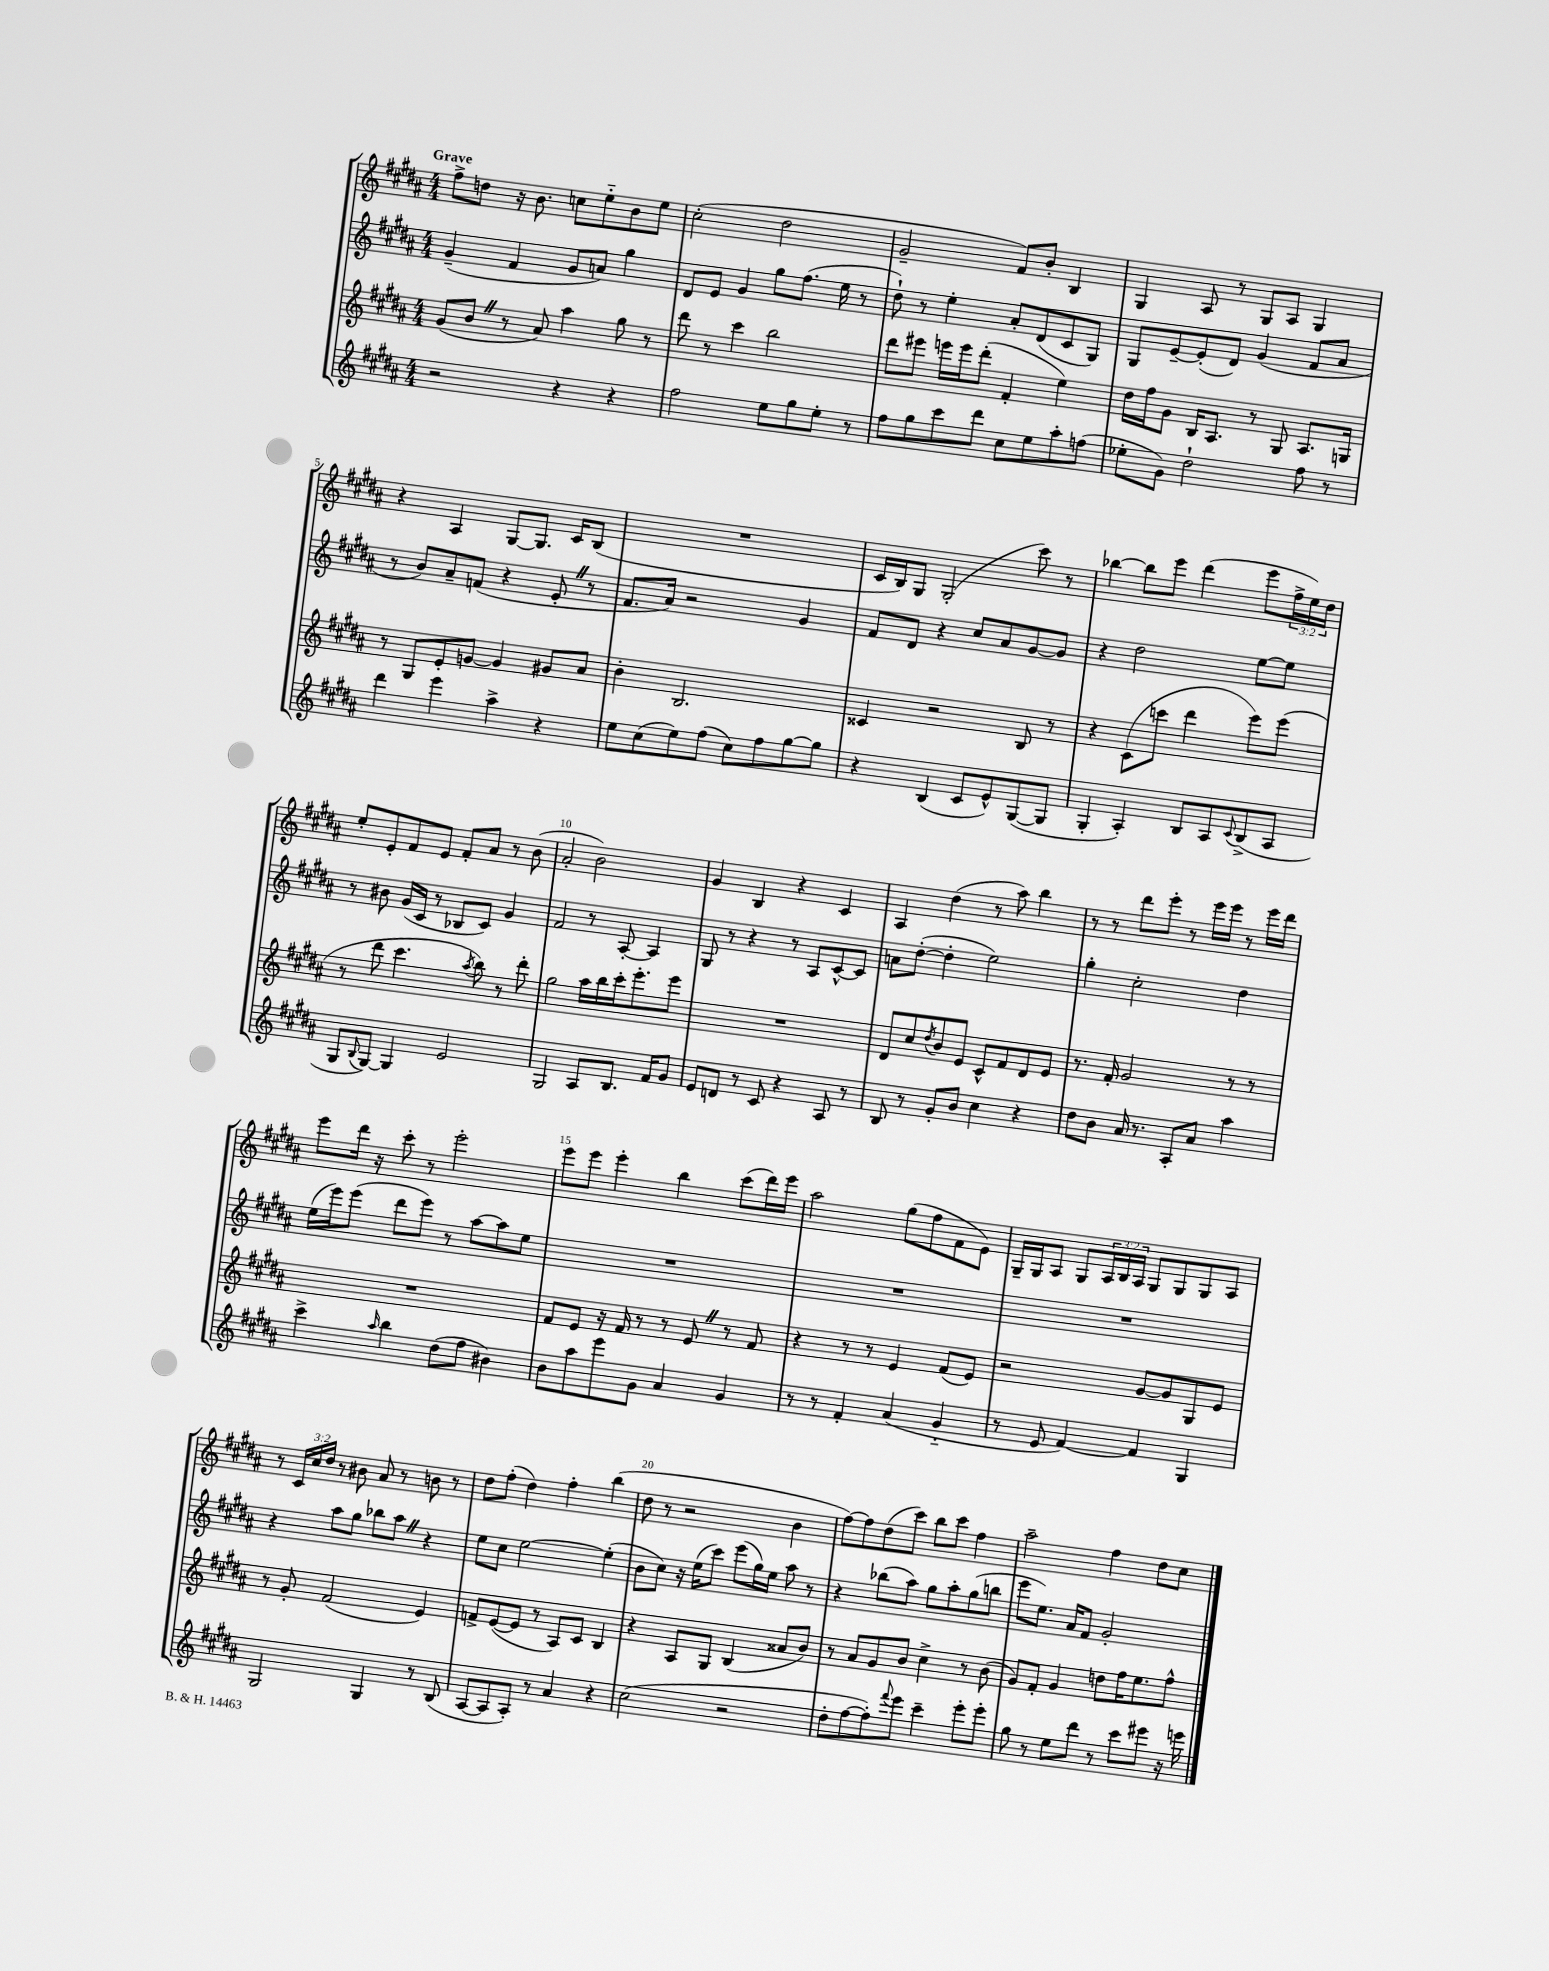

**kern	**kern	**kern	**kern
*staff4	*staff3	*staff2	*staff1
*clefG2	*clefG2	*clefG2	*clefG2
*k[f#c#g#d#a#]	*k[f#c#g#d#a#]	*k[f#c#g#d#a#]	*k[f#c#g#d#a#]
*M4/4	*M4/4	*M4/4	*M4/4
2r	(8g#/L	(4g#~/	8ff#^\L
.	8b/J	.	8dd\J
.	8r	4f#/	16r
.	.	.	8.b\
.	8a#/)	.	.
4r	4aa#\	8g#/L	8cc\L
.	.	8a/J)	8ee'~\
4r	8gg#\	4gg#\	8b\
.	8r	.	8ee\J
=	=	=	=
2ff#\	8ddd#\	8d#/L	(2cc#'\
.	8r	8e/J	.
.	4ccc#\	4g#/	.
8ee\L	2bb\	8gg#\L	2dd#\
8gg#\	.	(8.ff#\J	.
8ee'\J	.	.	.
.	.	16ee\	.
8r	.	8r	.
=	=	=	=
8ff#\L	8ddd#\L	8dd#`\)	2g#~/
8gg#\	8eee#\J	8r	.
8ccc#\	16eee\LL	4ee'\	.
.	16eee\J	.	.
8ddd#\J	(8ddd#'\J	.	.
8cc#\L	4f#'/	8a#'/L	8f#/L)
8ee\	.	(8d#/	8b'/J
8aa#'\	4ee\)	8c#/	4B/
(8ff\J	.	8G#/J)	.
=	=	=	=
8ee-'\L	16dd#\LL	8G#/L	4G#/
.	16ff#\J	.	.
8g#\J)	8g#\J	[8e~/	.
2dd#`\	16B/LK	(8e'/]	8A#/
.	8.A#/J	.	.
.	.	8d#/J)	8r
.	8r	(4g#/	8G#/L
.	8G#/	.	8A#/J
8ff#\	8.A#/L	8f#/L	4G#/
8r	.	8a#/J	.
.	16G/Jk	.	.
=	=	=	=
4ddd#\	8r	8r	4r
.	8G#/L	8b/L)	.
4eee\	8e'/	8a#~/	4A#/
.	[8g/J	(8f/J	.
4aa#^\	4g/]	4r	[8G#/L
.	.	.	8.G#/]J
4r	8g#/L	8e'/	.
.	.	.	16c#/LK
.	8a#/J	8r	(8B/J
=	=	=	=
8ee\L	4b'\	8.f#/L	1r
(8cc#\	.	.	.
.	.	16a#/Jk)	.
8ee\)	2.B/	2r	.
(8ff#\J	.	.	.
8cc#\L)	.	.	.
8ff#\	.	.	.
[8gg#\	.	4g#/	.
8gg#\]J	.	.	.
=	=	=	=
4r	4c##/	8f#/L	16c#/LL
.	.	.	16B/J)
.	.	8d#/J	8G#/J
(4B/	2r	4r	(2G#'/
8c#/L	.	8cc#/L	.
8e^^/)	.	8a#/	.
([8G#/	8B/	[8g#/	8ccc#\)
8G#/]J	8r	8g#/]J	8r
=	=	=	=
4G#'/	4r	4r	[4bb-\
4A#'/)	(8c#\L	2dd#\	8bb-\]L
.	8ccc\J	.	8eee\J
8B/L	4ddd#\	.	(4ddd#\
8A#/	.	.	.
8qqc#/	.	.	.
(8B^/	8eee\L)	[8ee\L	8eee\L
8A#/J	(8eee\J	8ee\]J	24ff#^\L
.	.	.	24ee\)
.	.	.	24dd#\JJ
=	=	=	=
8G#/L	8r	8r	8ee'/L
8qqB/	.	.	.
[8G#/J)	8ddd#\	8b#\	8e'/
4G#/]	4.ccc#\	(16g#/LL	8f#/
.	.	16c#/JJ	.
.	.	8r	8e/J
2e/	.	8B-/L	8f#'/L
.	8qaa#/	.	.
.	8bb\)	8c#/J)	8a#/J
.	8r	4g#/	8r
.	8ddd#'\	.	(8b\
=	=	=	=
2G#/	2gg#\	2f#/	2a#'/
8A#/L	16aa#\LL	8r	2b\)
.	16bb\	.	.
8.B/J	16ccc#'\J	[8A#'/	.
.	8.eee'\	.	.
.	.	4A#/]	.
16f#/LK	.	.	.
8g#/J	8eee\J	.	.
=	=	=	=
8e/L	1r	8G#/	4g#/
8d/J	.	8r	.
8r	.	4r	4B/
8c#/	.	.	.
4r	.	8r	4r
.	.	8A#/L	.
8A#/	.	[8c#^^/	4c#/
8r	.	8c#/]J	.
=	=	=	=
8B/	8d#/L	8a\L	4A#/
8r	8cc#/	([8dd#'\J	.
.	8qdd#/	.	.
8g#'/L	8b/	4dd#'\]	(4dd#\
8b/J	8e/J	.	.
4cc#\	8c#^^/L	2ee\)	8r
.	8f#/	.	8aa#\)
4r	8d#/	.	4bb\
.	8e/J	.	.
=	=	=	=
8dd#\L	8.r	4gg#'\	8r
8b\J	.	.	8r
.	16f#'/	.	.
16a#/	2g#/	2cc#'\	8ddd#\L
8.r	.	.	.
.	.	.	8eee'\J
8A#'/L	.	.	8r
8a#/J	.	.	16eee\LL
.	.	.	16eee\JJ
4aa#\	8r	4dd#\	8r
.	8r	.	16eee\LL
.	.	.	16ddd#\JJ
=	=	=	=
4ccc#^\	1r	(16ee\LL	8eee\L
.	.	16eee\J)	.
.	.	(8eee\J	16ddd#\Jk
.	.	.	16r
16qqaa#/	.	.	.
4bb\	.	8ddd#\L	8ccc#'\
.	.	8eee\J)	8r
(8dd#\L	.	8r	2eee'\
8ff#\J	.	[8aa#\L	.
4b#\)	.	8aa#\]	.
.	.	8ee\J	.
=	=	=	=
8b\L	8f#/L	1r	8eee\L
8aa#\	8e/J	.	8eee\J
8eee\	16r	.	4eee'\
.	16f#/	.	.
8g#\J	8r	.	.
4a#/	8r	.	4bb\
.	8e/	.	.
4g#/	8r	.	(8ccc#\L
.	8f#/	.	16ddd#\L)
.	.	.	16eee\JJ
=	=	=	=
8r	4r	1r	2aa#\
8r	.	.	.
4f#'/	8r	.	.
.	8r	.	.
(4a#/	4e/	.	(8gg#\L
.	.	.	8ff#\
4g#'~/	(8f#/L	.	8f#\
.	8e/J)	.	8e\J)
=	=	=	=
8r	2r	1r	16G#~/LL
.	.	.	16G#/J
8e/	.	.	8A#/J
[4f#/)	.	.	8G#/L
.	.	.	24A#/L
.	.	.	24B/
.	.	.	24A#/JJ
4f#/]	[8g#/L	.	8G#/L
.	8g#/]	.	8G#/
4G#/	8G#/	.	8G#/
.	8e/J	.	8A#/J
=	=	=	=
2G#/	8r	4r	8r
.	8g#'/	.	24c#/LL
.	.	.	24cc#/
.	.	.	24dd#/JJ
.	(2f#/	8aa#\L	8r
.	.	8gg#\J	8b#\
4G#/	.	8bb-\L	8a#/
.	.	8aa#\J	8r
8r	4e/)	4r	8b\
(8B/	.	.	8r
=	=	=	=
[8A#/L	8f^/L	8ee\L	8dd#\L
8A#/]	([8e/	8cc#\J	(8ff#'\J
8A#'/J)	8e/]J	[2ee\	4dd#\)
8r	8r	.	.
4a#/	8A#/L)	.	4ff#'\
.	8c#/J	.	.
4r	4B/	(4ee'\]	(4bb\
=	=	=	=
(2cc#\	4r	8b\L	8dd#\
.	.	8cc#\J)	8r
.	8A#/L	16r	2r
.	.	(16ee\LK	.
.	8G#/J	8ccc#\J)	.
2r	(4B/	(8eee\L	.
.	.	16gg#\L)	.
.	.	16ee\JJ	.
.	8a##/L	8aa#\	4b\
.	8b/J)	8r	.
=	=	=	=
8dd#'\L	8r	4r	[8ff#\L)
[8ff#\	8a#/L	.	8ff#\]
8ff#'\])	8g#/	(8bb-\L	(8dd#\
8qqfff#/	.	.	.
8eee\J	8b/J	8aa#\J)	8ccc#\J)
4ccc#~\	4cc#^\	8gg#\L	8bb\L
.	.	8aa#'\	8ccc#\J
8eee'\L	8r	(8gg#\	4ff#\
8eee'\J	(8b\	8bb\J	.
=	=	=	=
8gg#\	8g#/L)	8eee\L	2aa#~\
8r	8f#'/J	8.ee\J)	.
8ee\L	4g#/	.	.
.	.	16a#/LK	.
8ddd#\J	.	8f#/J	.
8r	8dd\L	2g#'/	4ff#\
8ccc#\L	16ff#\K	.	.
.	8.ee\	.	.
8eee#\J	.	.	8dd#\L
16r	8ff#^^\J	.	8cc#\J
16eee\	.	.	.
==	==	==	==
*-	*-	*-	*-
